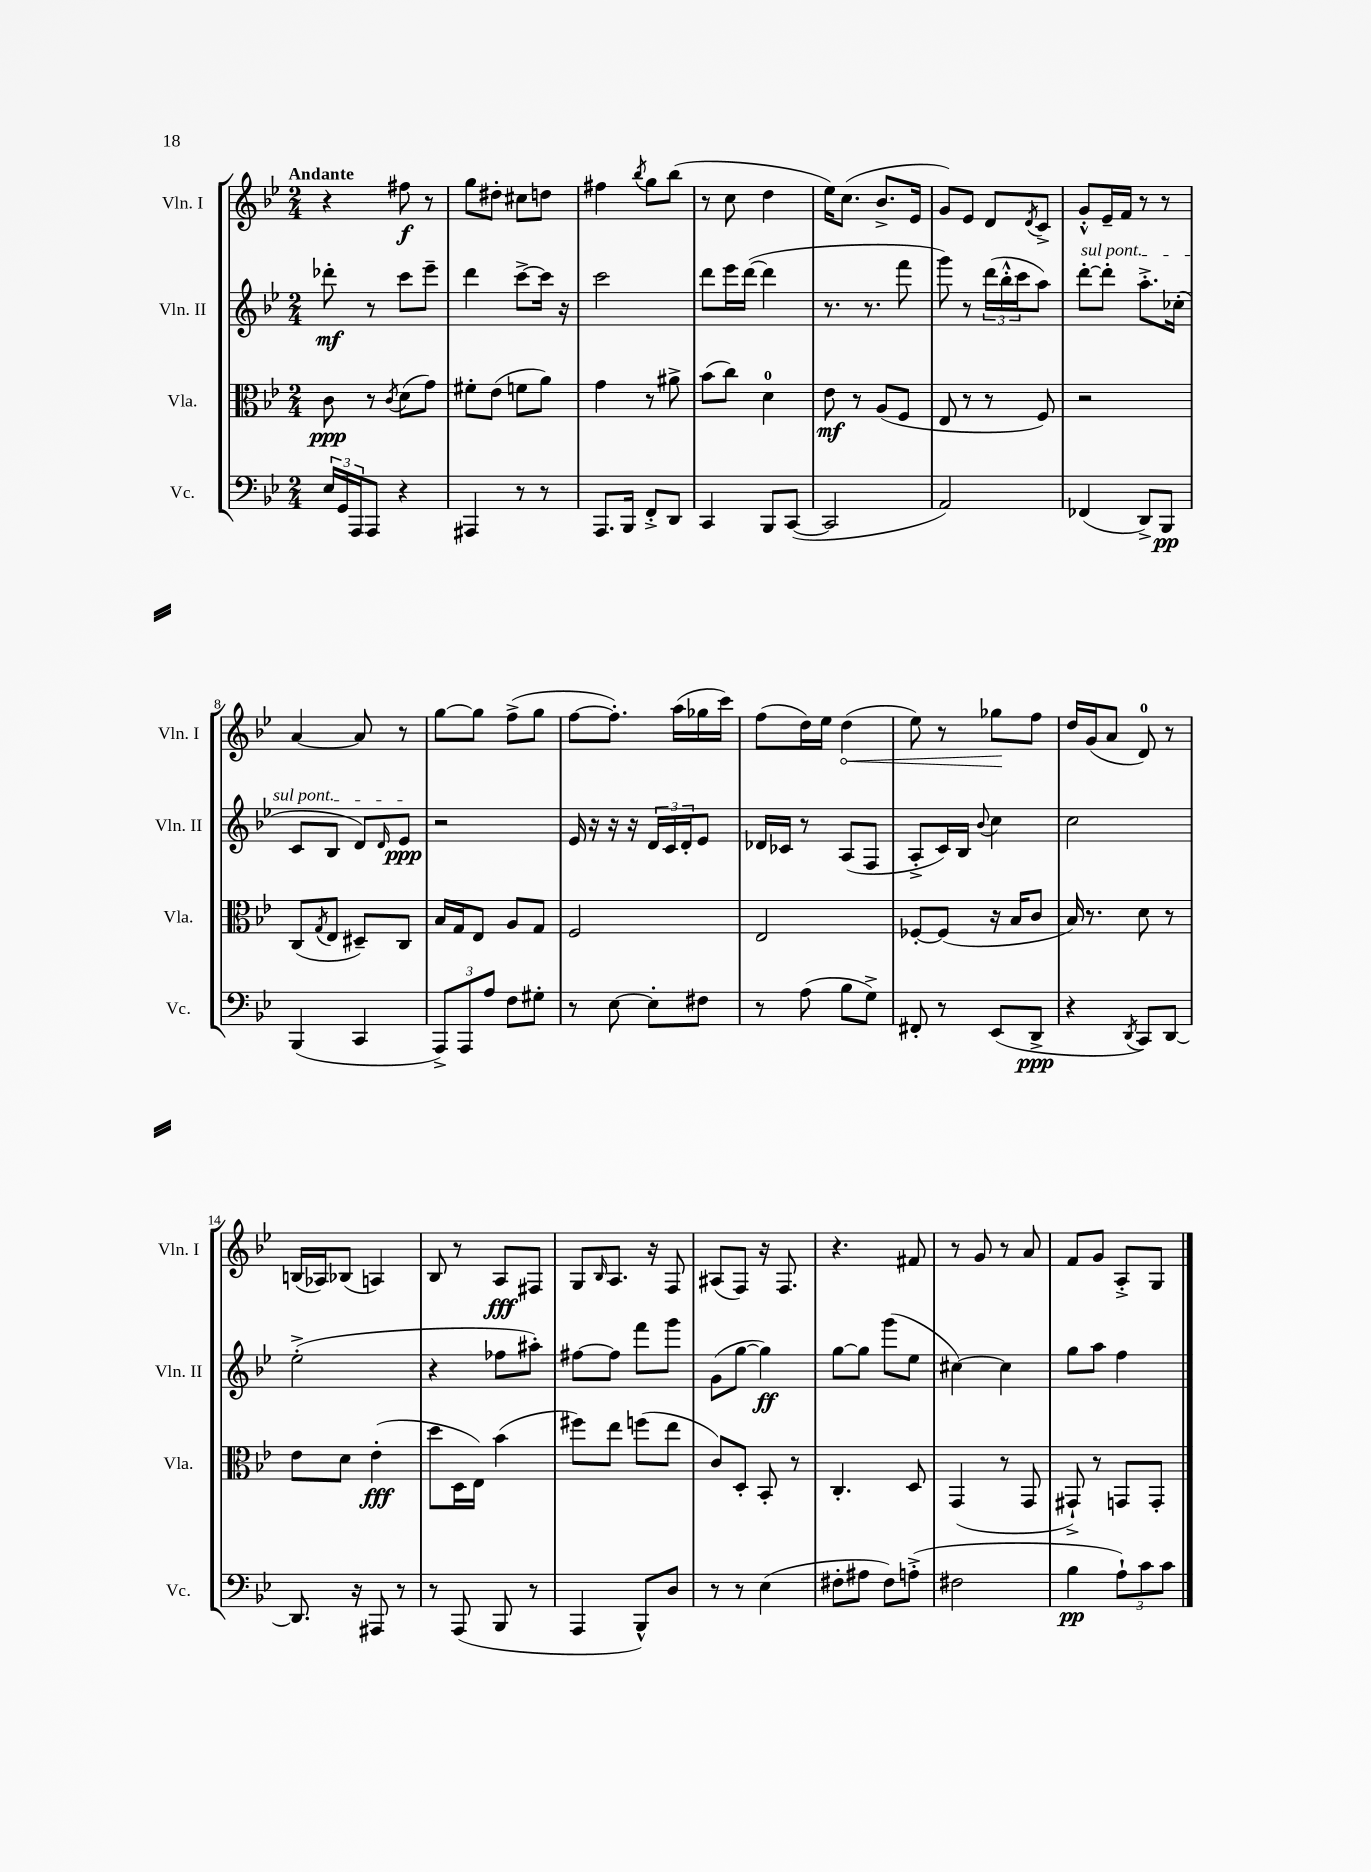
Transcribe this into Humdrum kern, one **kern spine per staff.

**kern	**kern	**kern	**kern
*staff4	*staff3	*staff2	*staff1
*clefF4	*clefC3	*clefG2	*clefG2
*k[b-e-]	*k[b-e-]	*k[b-e-]	*k[b-e-]
*M2/4	*M2/4	*M2/4	*M2/4
24E-/LL	8c\	8ddd-'\	4r
24GG/	.	.	.
24AAA/J	.	.	.
8AAA/J	8r	8r	.
.	8qc/	.	.
4r	(8d\L	8ccc\L	8ff#\
.	8g\J)	8eee-~\J	8r
=	=	=	=
4AAA#/	8f#'\L	4ddd\	8gg\L
.	(8e-\J	.	8dd#'\J
8r	8f\L	[8ccc^\L	8cc#\L
8r	8a\J)	16ccc\]Jk	8dd\J
.	.	16r	.
=	=	=	=
8.AAA/L	4g\	2ccc\	4ff#\
16BBB-/Jk	.	.	.
.	.	.	8qbb-/
8FF'^/L	8r	.	8gg\L
8DD/J	8a#^\	.	(8bb-\J
=	=	=	=
4CC/	(8b-\L	8ddd\L	8r
.	8cc\J)	16eee-\L	8cc\
.	.	([16ddd\JJ	.
8BBB-/L	4d\	4ddd\]	4dd\
([8CC/J	.	.	.
=	=	=	=
2CC/]	8e-\	8.r	16ee-\LK)
.	.	.	(8.cc\J
.	8r	.	.
.	.	8.r	.
.	(8A/L	.	8.b-^/L
.	8F/J	8fff\	.
.	.	.	16e-/Jk
=	=	=	=
2AA/)	8E-/	8ggg\)	8g/L)
.	8r	8r	8e-/J
.	8r	(24ddd\LL	8d/L
.	.	24bb-'^^\	.
.	.	24ccc\J	.
.	.	.	8qd/
.	8F/)	8aa\J)	8c^/J
=	=	=	=
(4FF-/	2r	[8ddd'\L	8g'^^/L
.	.	8ddd'\]J	16e-~/L
.	.	.	16f/JJ
8DD^/L)	.	8.aa'^\L	8r
8BBB-/J	.	.	8r
.	.	(16cc-'\Jk	.
=	=	=	=
(4BBB-/	(8C/L	8c/L	[4a/
.	8qG/	.	.
.	8E-/J	8B-/J	.
4CC/	8D#~/L)	8d/L)	8a/]
.	.	16qqd/	.
.	8C/J	8e-/J	8r
=	=	=	=
12AAA^/L)	16B-/LL	2r	[8gg\L
.	16G/J	.	.
12AAA/	.	.	.
.	8E-/J	.	8gg\]J
12A/J	.	.	.
8F\L	8A/L	.	(8ff^\L
8G#'\J	8G/J	.	8gg\J
=	=	=	=
8r	2F/	16e-/	[8ff\L
.	.	16r	.
[8E-\	.	16r	8.ff'\]J)
.	.	16r	.
8E-'\]L	.	24d/LL	.
.	.	24c/	.
.	.	.	(16aa\LL
.	.	24d'/J	.
8F#\J	.	8e-/J	16gg-\
.	.	.	16ccc\JJ)
=	=	=	=
8r	2E-/	16d-/LL	(8ff\L
.	.	16c-/JJ	.
(8A\	.	8r	16dd\L)
.	.	.	16ee-\JJ
8B-\L	.	(8A/L	(4dd\
8G^\J)	.	8F/J	.
=	=	=	=
8FF#'/	[8F-'/L	8A'^/L	8ee-\)
8r	(8F-/]J	16c/L)	8r
.	.	16B-/JJ	.
.	.	8qqb-/	.
(8EE-/L	16r	4cc\	8gg-\L
.	16B-/LK	.	.
8DD^/J	8c/J	.	8ff\J
=	=	=	=
4r	16B-/)	2cc\	16dd/LL
.	8.r	.	(16g/J
.	.	.	8a/J
8qDD/	.	.	.
8CC/L)	8d\	.	8d/)
[8DD/J	8r	.	8r
=	=	=	=
8.DD/]	8e-\L	(2ee-'^\	(16B/LL
.	.	.	16A-/J)
.	8d\J	.	(8B-/J
16r	.	.	.
8AAA#/	(4e-'\	.	4A/)
8r	.	.	.
=	=	=	=
8r	8dd\L	4r	8B-/
(8AAA/	16D\L	.	8r
.	16E-\JJ)	.	.
8BBB-/	(4b-\	8ff-\L	8A/L
8r	.	8aa#'\J)	8F#/J
=	=	=	=
4AAA/	8ff#\L)	[8ff#\L	8G/L
.	.	.	16qqB-/
.	8ee-\J	8ff#\]J	8.A/J
8BBB-^^/L)	(8ff\L	8fff\L	.
.	.	.	16r
8D/J	8ee-\J	8ggg\J	8F/
=	=	=	=
8r	8c/L)	(8g\L	(8A#/L
8r	8D'/J	[8gg\J	8F/J)
(4E-\	8BB-'/	4gg\])	16r
.	.	.	8.F/
.	8r	.	.
=	=	=	=
8F#'\L	4.C'/	[8gg\L	4.r
8A#\J	.	8gg\]J	.
8F#\L)	.	(8ggg\L	.
(8A'^\J	8D/	8ee-\J	8f#/
=	=	=	=
2F#\	(4GG/	[4cc#\)	8r
.	.	.	8g/
.	8r	4cc#\]	8r
.	8GG/	.	8a/
=	=	=	=
4B-\	8GG#`^/)	8gg\L	8f/L
.	8r	8aa\J	8g/J
12A`\L)	8GG/L	4ff\	8A'^/L
12c\	.	.	.
.	8GG'/J	.	8G/J
12c\J	.	.	.
==	==	==	==
*-	*-	*-	*-
